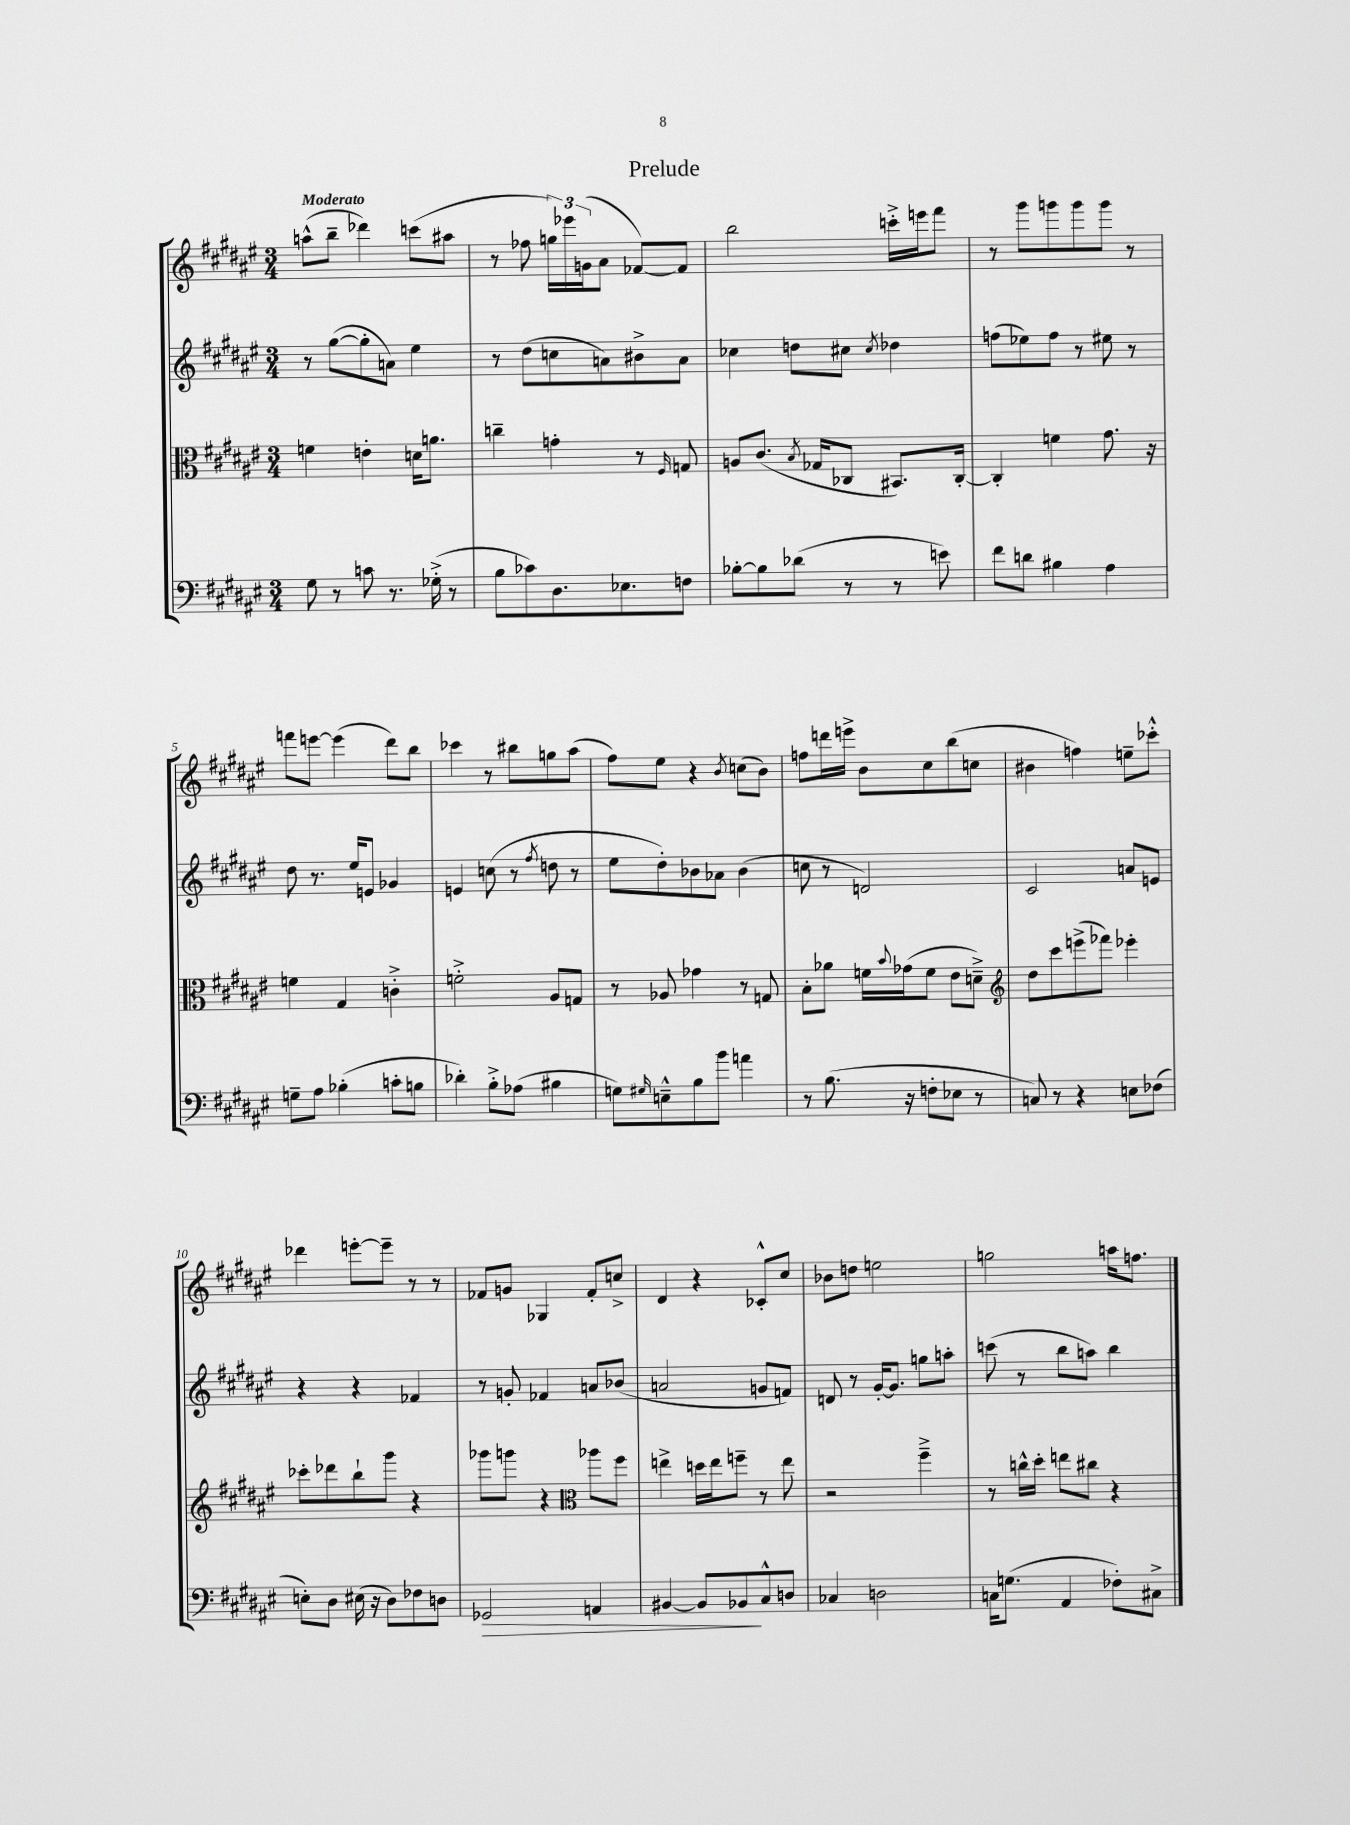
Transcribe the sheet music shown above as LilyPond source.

\header { title = "Prelude" }
<<
\new StaffGroup <<
\new Staff = "s0" {
    \clef treble \key fis \major \numericTimeSignature \time 3/4 \tempo "Moderato"
    a''8-^( b''8-- des'''4) c'''8( ais''8 |
    r8 fes''8 \tuplet 3/2 { g''16) ees'''16 g'16( } ais'8 fes'8~) fes'8 |
    b''2 c'''16-.-> e'''16 fis'''8 |
    r8 gis'''8 g'''8 g'''8 g'''8 r8 |
    f'''8 e'''8~ e'''4( dis'''8) b''8 |
    ces'''4 r8 bis''8 g''8 ais''8( |
    fis''8) eis''8 r4 \acciaccatura { b'8 } c''8( b'8) |
    f''8 d'''16 e'''16-> b'8 cis''8 b''8( c''8 |
    bis'4 f''4) e''8-- ces'''8-.-^ |
    des'''4 e'''8~-. e'''8-- r8 r8 |
    fes'8 g'8 ges4 fes'8-. c''8-> |
    dis'4 r4 ces'8-.-^ cis''8 |
    bes'8 d''8 e''2 |
    g''2 a''16 f''8. \bar "|." |
}
\new Staff = "s1" {
    \clef treble \key fis \major \numericTimeSignature \time 3/4
    r8 gis''8~( gis''8-. a'8) eis''4 |
    r8 dis''8( c''8 a'8) bis'8-> a'8 |
    ces''4 d''8 cis''8 \acciaccatura { cis''8 } des''4 |
    f''8( ees''8) f''8 r8 eis''8 r8 |
    dis''8 r8. eis''16 e'8 ges'4 |
    e'4 c''8( r8 \acciaccatura { fis''8 } d''8 r8 |
    eis''8 dis''8-.) bes'8 aes'8 bes'4( |
    c''8 r8 d'2) |
    cis'2 a'8 e'8 |
    r4 r4 fes'4 |
    r8 g'8-. fes'4 a'8 bes'8( |
    a'2 g'8 f'8) |
    d'8 r8 gis'16~-. gis'8. g''8 a''8-. |
    c'''8( r8 b''8 a''8) b''4 \bar "|." |
}
\new Staff = "s2" {
    \clef alto \key fis \major \numericTimeSignature \time 3/4
    f'4 e'4-. d'16 a'8. |
    c''4-- g'4-. r8 \grace { fis16 } g8 |
    a8 cis'8.( \acciaccatura { b8 } ges16 ces8 bis,8.) ces16~-. |
    ces4-. f'4 gis'8. r16 |
    f'4 gis4 c'4-.-> |
    f'2-.-> ais8 g8 |
    r8 aes8 ges'4 r8 g8 |
    b8-. aes'8 f'16 \appoggiatura { b'8 } ges'16( f'8 eis'8 d'8--->) |
    \clef treble dis''8 cis'''8 e'''8->( fes'''8) ees'''4-. |
    ces'''8-. des'''8 b''8-! gis'''8 r4 |
    ges'''8 g'''8 r4 \clef alto aes''8 fis''8 |
    e''4-> d''16 e''16 f''8-- r8 e''8 |
    r2 fis''4---> |
    r8 c''16-^ dis''16-. e''8 cis''8 r4 \bar "|." |
}
\new Staff = "s3" {
    \clef bass \key fis \major \numericTimeSignature \time 3/4
    gis8 r8 c'8 r8. ges16-.->( r8 |
    b8 ces'8) dis8. ees8. f8 |
    bes8~-. bes8 des'8( r8 r8 e'8) |
    fis'8 d'8 bis4 ais4 |
    g8-- ais8 bes4-.( c'8-. b8 |
    des'4-.) b8-.-> aes8( bis4 |
    g8) \grace { gis16 } e8---^ b8 b'8 a'4 |
    r8 b8.( r16 f8-. ees8 r8 |
    c8) r8 r4 e8 fes8( |
    e8-.) dis8 eis16( r16 dis8) fes8 d8 |
    ges,2\> a,4 |
    bis,4~ bis,8 bes,8\! cis8-^ d8 |
    ces4 d2 |
    c16 g8.( ais,4 fes8-.) cis8-> \bar "|." |
}
>>
>>
